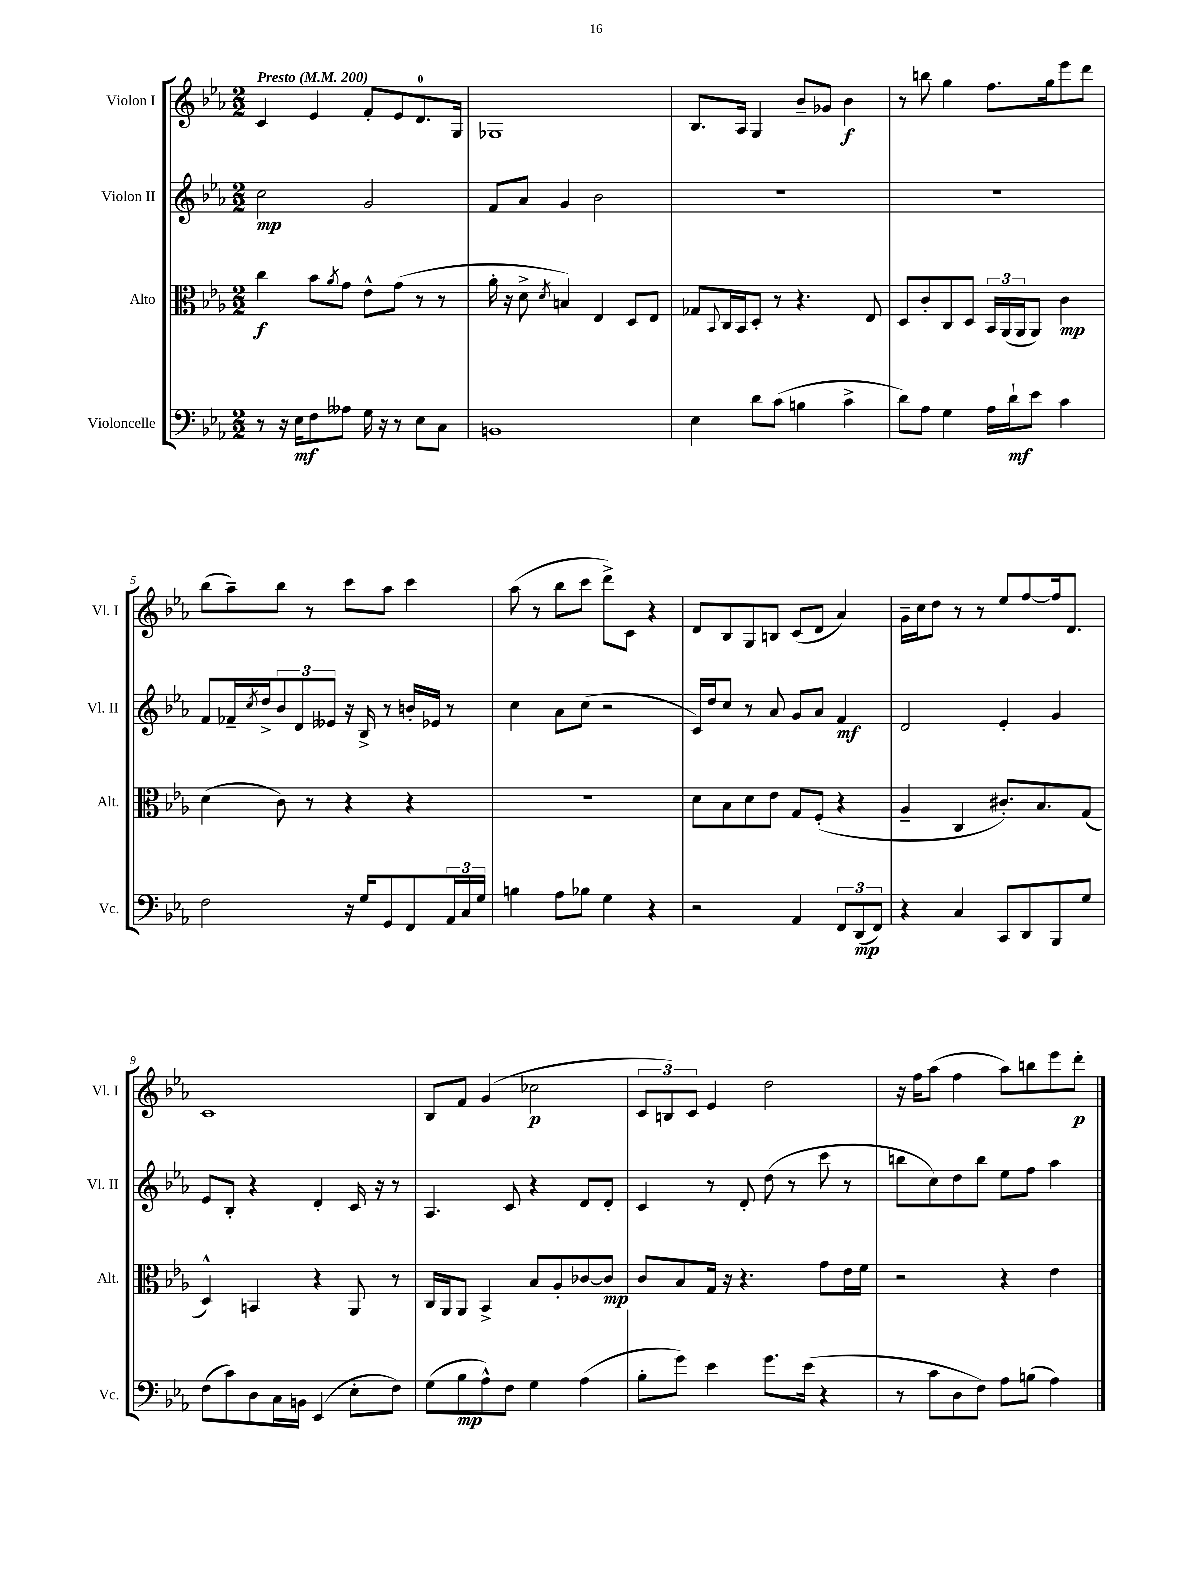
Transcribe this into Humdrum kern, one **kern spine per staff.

**kern	**kern	**kern	**kern
*staff4	*staff3	*staff2	*staff1
*clefF4	*clefC3	*clefG2	*clefG2
*k[b-e-a-]	*k[b-e-a-]	*k[b-e-a-]	*k[b-e-a-]
*M2/2	*M2/2	*M2/2	*M2/2
*MM200	*MM200	*MM200	*MM200
8r	4cc	2cc	4c
16r	.	.	.
16E-	.	.	.
8F	8b-	.	4e-
.	8qa-	.	.
8A--	8g	.	.
16G	8e-^^	2g	8f'
16r	.	.	.
8r	(8g	.	8e-
8E-	8r	.	8.d
8C	8r	.	.
.	.	.	16G
=	=	=	=
1BB	16a-'	8f	1G-
.	16r	.	.
.	8d^	8a-	.
.	8qd	.	.
.	4B)	4g	.
.	4E-	2b-	.
.	8D	.	.
.	8E-	.	.
=	=	=	=
4E-	8G-	1r	8.B-
.	8qqBB-	.	.
.	16C	.	.
.	16BB-	.	16A-
8d	8D'	.	4G
(8c	8r	.	.
4B	4.r	.	8b-~
.	.	.	8g-
4c^	.	.	4b-
.	8E-	.	.
=	=	=	=
8d)	8D	1r	8r
8A-	8c'	.	8bb
4G	8C	.	4gg
.	8D	.	.
16A-	24BB-	.	8.ff
.	(24AA-	.	.
16d`	.	.	.
.	24AA-	.	.
8e-	8AA-)	.	.
.	.	.	16gg
4c	4c	.	8eee-
.	.	.	8ddd
=	=	=	=
2F	(4d	8f	(8bb-
.	.	16f-~	8aa-~)
.	.	8qcc	.
.	.	16dd^	.
.	8c)	12b-	8bb-
.	.	12d	.
.	8r	.	8r
.	.	12e--	.
16r	4r	16r	8ccc
16G	.	16B-^	.
8GG	.	8r	8aa-
8FF	4r	16b'	4ccc
.	.	16e-	.
24AA-	.	8r	.
24C	.	.	.
24G	.	.	.
=	=	=	=
4B	1r	4cc	(8aa-
.	.	.	8r
8A-	.	8a-	8bb-
8B-	.	(8cc	8ccc
4G	.	2r	8ddd^)
.	.	.	8c
4r	.	.	4r
=	=	=	=
2r	8d	16c)	8d
.	.	16dd	.
.	8B-	8cc	8B-
.	8d	8r	8G
.	8e-	8a-	8B
4AA-	8G	8g	(8c
.	(8F'	8a-	8d
12FF	4r	4f	4a-)
(12DD	.	.	.
12FF)	.	.	.
=	=	=	=
4r	4A-~	2d	16g~
.	.	.	16cc
.	.	.	8dd
4C	4C	.	8r
.	.	.	8r
8CC	8.c#')	4e-'	8ee-
8DD	.	.	[8ff
.	8.B-	.	.
8BBB-	.	4g	16ff]
.	.	.	8.d
8G	(8G	.	.
=	=	=	=
(8F	4D^^)	8e-	1c
8c)	.	8B-'	.
8D	4BB	4r	.
16C	.	.	.
16BB	.	.	.
(4EE-	4r	4d'	.
8E-'	8AA-	16c	.
.	.	16r	.
8F)	8r	8r	.
=	=	=	=
(8G	16C	4.A-	8B-
.	16AA-	.	.
8B-	8AA-	.	8f
8A-^^)	4BB-^	.	(4g
8F	.	8c	.
4G	8B-	4r	2cc-
.	8A-'	.	.
(4A-	[8c-	8d	.
.	8c-]	8d'	.
=	=	=	=
8B-'	8c	4c	12c
.	.	.	12B)
8g)	8B-	.	.
.	.	.	12c
4e-	16G	8r	4e-
.	16r	.	.
.	4.r	8d'	.
8.g	.	(8dd	2dd
.	.	8r	.
(16e-	.	.	.
4r	8g	8ccc	.
.	16e-	8r	.
.	16f	.	.
=	=	=	=
8r	2r	8bb	16r
.	.	.	16ff
8c	.	8cc)	(8aa-
8D	.	8dd	4ff
8F)	.	8bb	.
8A-	4r	8ee-	8aa-)
(8B	.	8ff	8bb
4A-)	4e-	4aa-	8eee-
.	.	.	8ddd'
==	==	==	==
*-	*-	*-	*-
